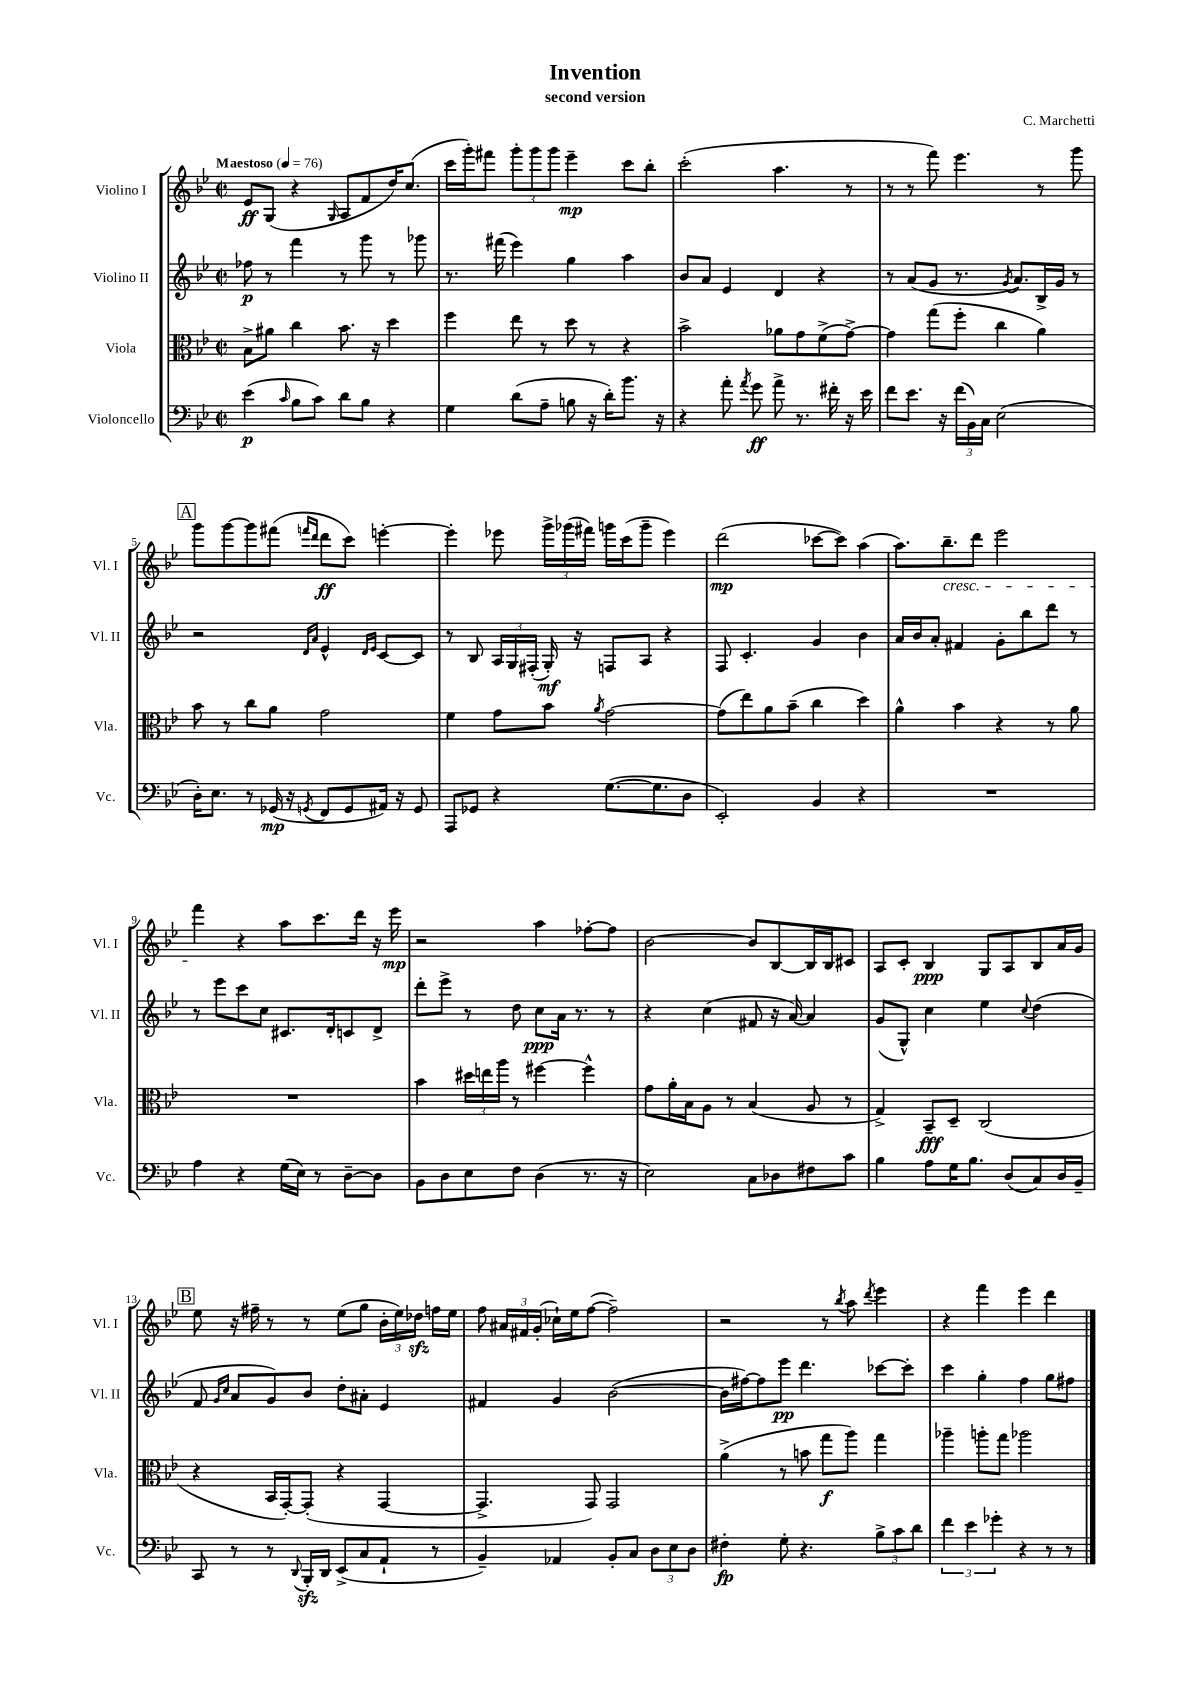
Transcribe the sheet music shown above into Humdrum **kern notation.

**kern	**kern	**kern	**kern
*staff4	*staff3	*staff2	*staff1
*clefF4	*clefC3	*clefG2	*clefG2
*k[b-e-]	*k[b-e-]	*k[b-e-]	*k[b-e-]
*M2/2	*M2/2	*M2/2	*M2/2
*met(c|)	*met(c|)	*met(c|)	*met(c|)
*MM76	*MM76	*MM76	*MM76
(4e-	8B-^	8ff-	8e-
.	8a#	8r	(8G
16qqc	.	.	.
8B-	4cc	4fff	4r
8c)	.	.	.
.	.	.	16qqG
8d	8.b-	8r	8A
8B-	.	8ggg	8f
.	16r	.	.
4r	4dd	8r	16dd)
.	.	.	(8.cc
.	.	8ggg-	.
=	=	=	=
4G	4ff	8.r	16ccc
.	.	.	16ggg')
.	.	.	8fff#
.	.	(16fff#	.
(8d	8ee-	4eee-)	12ggg'
.	.	.	12ggg
8A~	8r	.	.
.	.	.	12ggg
8B	8dd	4gg	4eee-~
16r	8r	.	.
16d')	.	.	.
8.b-	4r	4aa	8ccc
.	.	.	8bb-'
16r	.	.	.
=	=	=	=
4r	2b-^	8b-	(2ccc'
.	.	8a	.
8a'	.	4e-	.
8qa	.	.	.
8g	.	.	.
8a^	8a-	4d	4.aa
8.r	8g	.	.
.	(8f^	4r	.
16f#'	.	.	.
16r	[8g^)	.	8r
16e-	.	.	.
=	=	=	=
8f	4g]	8r	8r
8.e-	.	(8a	8r
.	(8gg	8g	8fff)
16r	.	.	.
(24f	8ff'	8.r	4.eee-
24BB-)	.	.	.
24C	.	.	.
(2E-	4cc	.	.
.	.	8qg	.
.	.	8.a)	.
.	4a)	16B-^	8r
.	.	16g	.
.	.	8r	8ggg
=	=	=	=
16D')	8b-	2r	8ggg
8.E-	.	.	.
.	8r	.	[8ggg
8r	8cc	.	8ggg]
(16GG-	8a	.	(8fff#
16r	.	.	.
.	.	16qqd	16qqfff
8qGG	.	16qqa	16qqddd
8FF	2g	4e-^^	8ddd
8GG	.	.	8ccc)
.	.	16qqd	.
.	.	16qqe-	.
16AA#)	.	[8c	[4eee'
16r	.	.	.
8GG	.	8c]	.
=	=	=	=
8AAA	4f	8r	4eee']
8GG-	.	8B-	.
4r	8g	24A	8eee-
.	.	24G	.
.	.	(24F#'	.
.	8b-	16G')	24ggg^
.	.	.	(24ggg-
.	.	16r	.
.	.	.	24fff#)
.	8qa	.	.
([8.G	[2g	8F	16ggg
.	.	.	(16ccc
.	.	8A	8ggg~
8.G]	.	.	.
.	.	4r	4eee-)
8D	.	.	.
=	=	=	=
2EE-')	(8g]	8F	(2ddd
.	8ee-)	4.c'	.
.	8a	.	.
.	(8b-~	.	.
4BB-	4cc	4g	[8ccc-
.	.	.	8ccc-])
4r	4dd)	4b-	(4aa
=	=	=	=
1r	4a^^	16a	8.aa)
.	.	16b-	.
.	.	8a'	.
.	.	.	8.bb-~
.	4b-	4f#	.
.	.	.	8ddd
.	4r	8g'	2eee-
.	.	8bb-	.
.	8r	8ddd	.
.	8a	8r	.
=	=	=	=
4A	1r	8r	4fff
.	.	8eee-	.
4r	.	8ccc	4r
.	.	8cc	.
(16G	.	8.c#	8aa
16E-)	.	.	.
8r	.	.	8.ccc
.	.	16d'	.
[8D~	.	8c	.
.	.	.	16ddd
8D]	.	8d^	16r
.	.	.	16eee-
=	=	=	=
8BB-	4b-	8ddd'	2r
8D	.	8eee-^	.
8E-	24dd#	8r	.
.	24ee	.	.
.	24aa	.	.
8F	8r	8dd	.
(4D	[4ff#	8cc	4aa
.	.	16a	.
.	.	8.r	.
8.r	4ff#^^]	.	[8ff-'
.	.	8r	8ff-]
16r	.	.	.
=	=	=	=
2E-)	8g	4r	[2b-
.	16a'	.	.
.	16B-	.	.
.	8A	(4cc	.
.	8r	.	.
8C	(4B-	8f#	8b-]
8D-	.	16r	[8B-
.	.	[16a)	.
8F#	8A	4a]	16B-]
.	.	.	16B-
8c	8r	.	8c#
=	=	=	=
4B-	4G^)	(8g	8A
.	.	8G^^)	8c'
8A	8BB-~	4cc	4B-
16G	8D~	.	.
8.B-	.	.	.
.	(2C	4ee-	8G
(8D	.	.	8A
.	.	8qqcc	.
8C)	.	(4dd	8B-
16D	.	.	16a
16BB-~	.	.	16g
=	=	=	=
8CC	4r	8f	8ee-
.	.	16qqg	.
.	.	16qqcc	.
8r	.	8a	16r
.	.	.	16ff#~
8r	16BB-	8g)	8r
.	[16GG')	.	.
8qqDD	.	.	.
16BBB-'	(8GG']	8b-	8r
16DD	.	.	.
(8EE-^	4r	8dd'	(8ee-
8C	.	8a#'	8gg
8AA`	[4GG	4e-	24b-'
.	.	.	24ee-)
.	.	.	24dd-
8r	.	.	16ff
.	.	.	16ee-
=	=	=	=
4BB-~)	4.GG^]	4f#	8ff
.	.	.	24a#
.	.	.	24f#
.	.	.	(24g'
4AA-	.	4g	16cc-`)
.	.	.	16ee-
.	8GG)	.	([8ff
8BB-'	2GG	([2b-	2ff~])
8C	.	.	.
12D	.	.	.
12E-	.	.	.
12D	.	.	.
=	=	=	=
4F#'	(4a^	16b-]	2r
.	.	[16ff#)	.
.	.	8ff#]	.
8G'	8r	8eee-	.
4.r	8b	4.ddd	.
.	8gg	.	8r
.	.	.	8qbb-
.	8aa)	.	8aa
.	.	.	8qddd
12B-^	4gg	[8ccc-	4eee-
12c	.	.	.
.	.	8ccc-']	.
12d	.	.	.
=	=	=	=
6f	4aa-~	4ccc	4r
6e-	.	.	.
.	8aa'	4gg'	4fff
6g-'	.	.	.
.	8gg	.	.
4r	2aa-	4ff	4eee-
8r	.	8gg	4ddd
8r	.	8ff#	.
==	==	==	==
*-	*-	*-	*-
